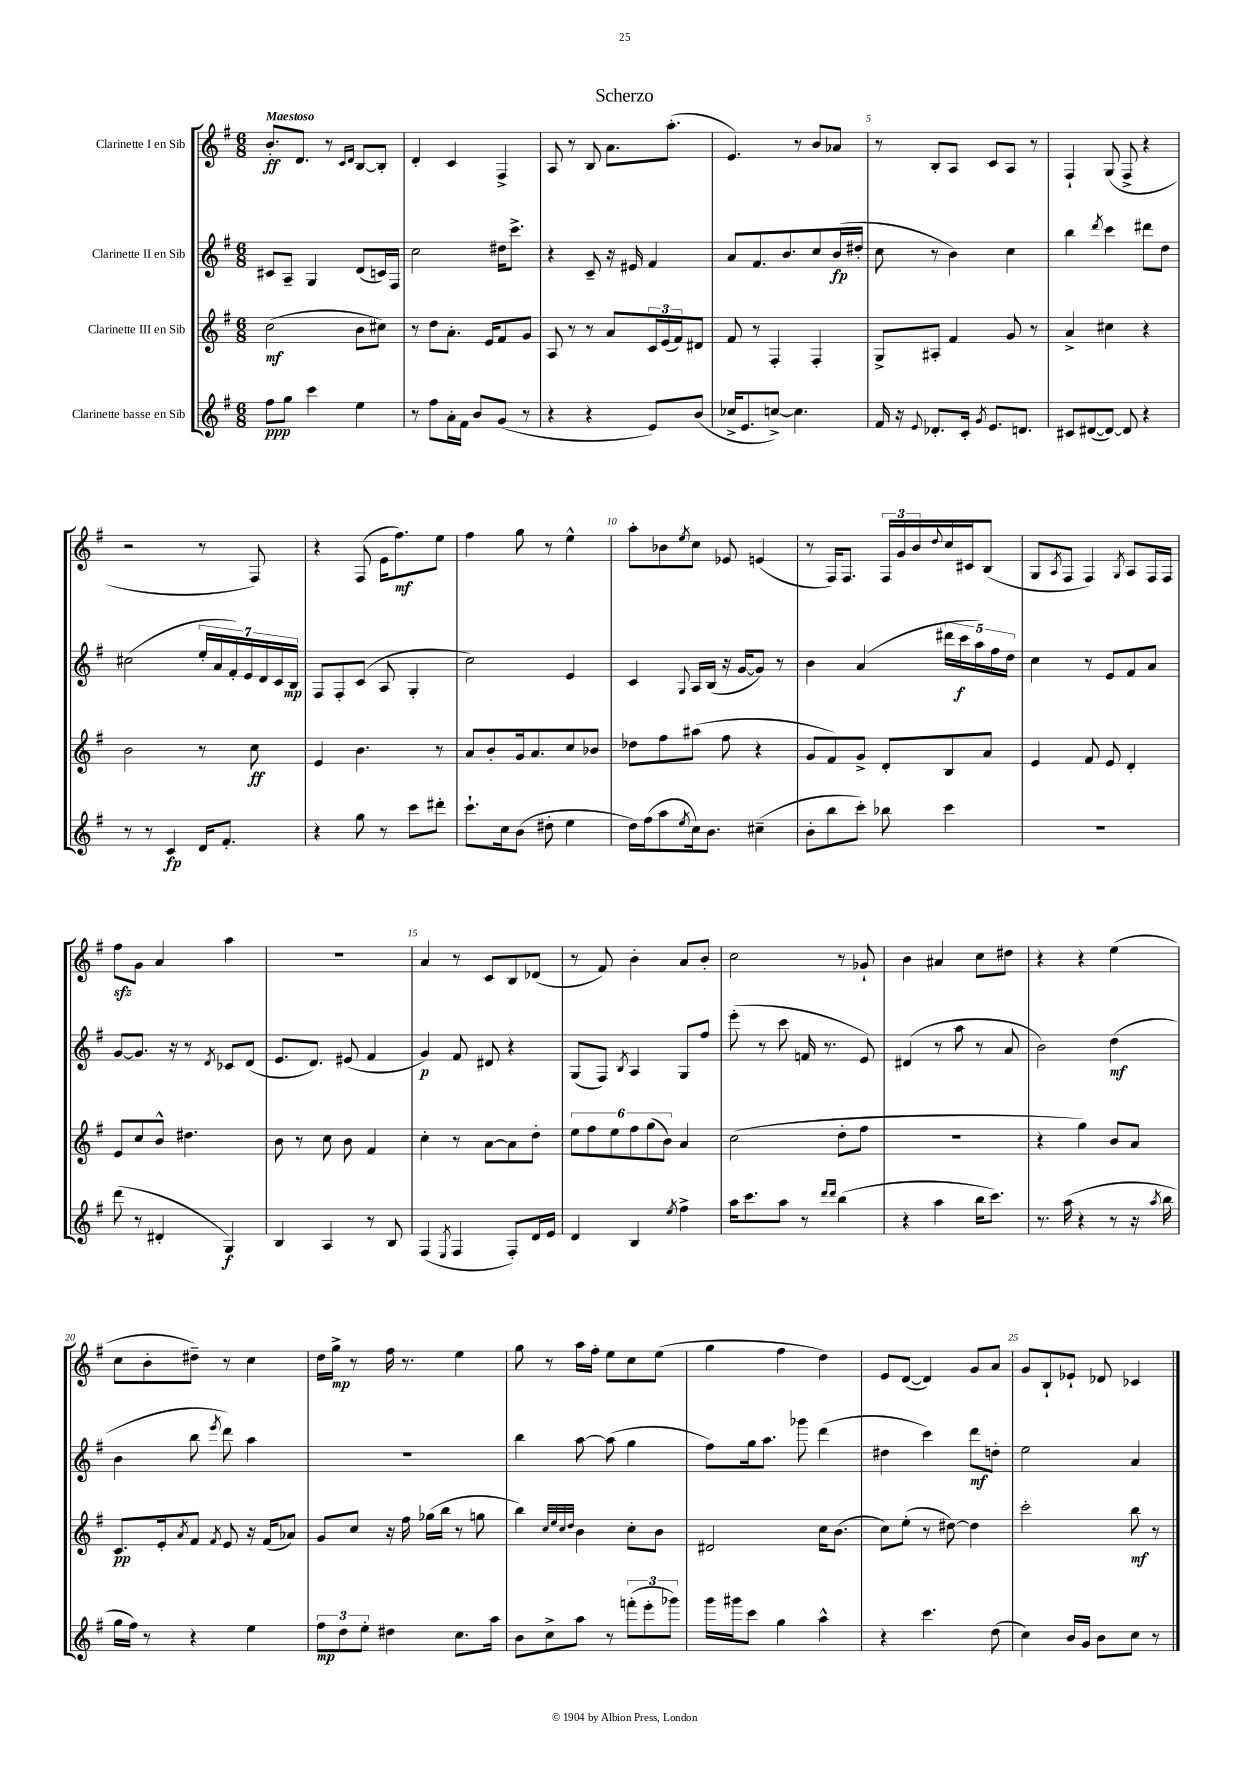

**kern	**dynam	**kern	**dynam	**kern	**dynam	**kern	**dynam
*part4	*part4	*part3	*part3	*part2	*part2	*part1	*part1
*staff4	*staff4	*staff3	*staff3	*staff2	*staff2	*staff1	*staff1
*I"Clarinette basse en Sib	*	*I"Clarinette III en Sib	*	*I"Clarinette II en Sib	*	*I"Clarinette I en Sib	*
*clefG2	*	*clefG2	*	*clefG2	*	*clefG2	*
*k[f#]	*	*k[f#]	*	*k[f#]	*	*k[f#]	*
*M6/8	*	*M6/8	*	*M6/8	*	*M6/8	*
=1	=1	=1	=1	=1	=1	=1	=1
!	!	!	!	!	!	!LO:TX:a:B:t=Maestoso	!
8ff#\L	ppp	(2cc\	mf	8c#X/L	.	8.b'/L	ff
8gg\J	.	.	.	8A~/J	.	.	.
.	.	.	.	.	.	8.d/J	.
4ccc\	.	.	.	4G/	.	.	.
.	.	.	.	.	.	8r	.
.	.	.	.	.	.	16qqc/LL	.
.	.	.	.	.	.	16qqd/JJ	.
4ee\	.	8b\L	.	(8d/L	.	[8B/L	.
.	.	8cc#X\J)	.	16cn/L)	.	8B'/J]	.
.	.	.	.	16F#/JJ	.	.	.
=2	=2	=2	=2	=2	=2	=2	=2
8r	.	8r	.	2cc\	.	4d'/	.
8ff#\L	.	8dd\L	.	.	.	.	.
16a'\L	.	8.a'\J	.	.	.	4c/	.
16f#\JJ	.	.	.	.	.	.	.
8b/L	.	.	.	.	.	.	.
.	.	16e/KL	.	.	.	.	.
(8g/J	.	8f#/	.	16dd#X\KL	.	4F#^/	.
.	.	.	.	8.ccc^\J	.	.	.
8r	.	8g/J	.	.	.	.	.
=3	=3	=3	=3	=3	=3	=3	=3
4r	.	8A/	.	4r	.	8A/	.
.	.	8r	.	.	.	8r	.
4r	.	8r	.	8c~/	.	8B/	.
.	.	8a/L	.	16r	.	8.a\L	.
.	.	.	.	16e#X/	.	.	.
8e/L)	.	24c/L	.	4f#/	.	.	.
.	.	(24e/	.	.	.	.	.
.	.	.	.	.	.	(8.aa'\J	.
.	.	24f#/J)	.	.	.	.	.
(8b/J	.	8d#X/J	.	.	.	.	.
=4	=4	=4	=4	=4	=4	=4	=4
16cc-X^/KL	.	8f#/	.	8a/L	.	4.e/)	.
8.e/	.	.	.	.	.	.	.
.	.	8r	.	8.f#/	.	.	.
[8ccn^/J)	.	4F#'/	.	.	.	.	.
.	.	.	.	8.b/	.	.	.
4.cc\]	.	.	.	.	.	8r	.
.	.	4F#'/	.	8cc/	.	8b/L	.
.	.	.	.	(16b/L	fp	8a-X/J	.
.	.	.	.	16dd#X'/JJ	.	.	.
=5	=5	=5	=5	=5	=5	=5	=5
16f#/	.	8G^/L	.	8cc\	.	8r	.
16r	.	.	.	.	.	.	.
8qqe/	.	.	.	.	.	.	.
8.d-X'/L	.	8A#X'/J	.	8r	.	8B'/L	.
.	.	4f#/	.	4b\)	.	8A/J	.
16c'/Jk	.	.	.	.	.	.	.
8qg/	.	.	.	.	.	.	.
8.e/L	.	.	.	.	.	8c/L	.
.	.	8g/	.	4cc\	.	8A/J	.
8.dn/J	.	.	.	.	.	.	.
.	.	8r	.	.	.	8r	.
=6	=6	=6	=6	=6	=6	=6	=6
8c#X/L	.	4a^/	.	4bb\	.	4F#`/	.
([8d#X/	.	.	.	.	.	.	.
.	.	.	.	8qddd/	.	.	.
8d#/J_)	.	4cc#X\	.	4ccc\	.	(8G/	.
8d#/]	.	.	.	.	.	8F#^/	.
4r	.	4r	.	8ddd#X\L	.	4r	.
.	.	.	.	8dd\J	.	.	.
!!LO:LB:g=z
=7	=7	=7	=7	=7	=7	=7	=7
8r	.	2b\	.	(2cc#X\	.	2r	.
8r	.	.	.	.	.	.	.
4c/	fp	.	.	.	.	.	.
16d/KL	.	8r	.	28ee'/LL	.	8r	.
.	.	.	.	28a/	.	.	.
8.f#'/J	.	.	.	.	.	.	.
.	.	.	.	28f#'/)	.	.	.
.	.	.	.	28e/	.	.	.
.	.	8cc\	ff	.	.	8F#/)	.
.	.	.	.	28d/	.	.	.
.	.	.	.	28c/	.	.	.
.	.	.	.	28B/JJ	mp	.	.
=8	=8	=8	=8	=8	=8	=8	=8
4r	.	4e/	.	8F#/L	.	4r	.
.	.	.	.	8F#'/	.	.	.
8gg\	.	4.b\	.	(8c/J	.	(8F#/	.
8r	.	.	.	8A/	.	16e\KL	.
.	.	.	.	.	.	8.ff#\)	mf
8ccc\L	.	.	.	4G'/	.	.	.
8ddd#X'\J	.	8r	.	.	.	8ee\J	.
=9	=9	=9	=9	=9	=9	=9	=9
8.ccc`\L	.	8a/L	.	2cc\)	.	4ff#\	.
.	.	8b'/	.	.	.	.	.
16cc\k	.	.	.	.	.	.	.
(8b\J	.	16g/k	.	.	.	8gg\	.
.	.	8.a/	.	.	.	.	.
8dd#X'\	.	.	.	.	.	8r	.
4ee\	.	8cc/	.	4e/	.	4ee^^\	.
.	.	8b-X/J	.	.	.	.	.
=10	=10	=10	=10	=10	=10	=10	=10
16dd\LL)	.	8dd-X\L	.	4c/	.	8aa'\L	.
(16ff#\J	.	.	.	.	.	.	.
8aa\	.	8ff#\	.	.	.	8b-X\	.
8qee/	.	.	.	8qqG/	.	8qee/	.
16cc\k)	.	(8aa#X\J	.	16A/LL	.	8cc\J	.
8.b\J	.	.	.	(16B/JJ	.	.	.
.	.	8ff#\	.	16r	.	8e-X/	.
.	.	.	.	[16g/KL	.	.	.
(4cc#X~\	.	4r	.	8g/J])	.	(4en/	.
.	.	.	.	8r	.	.	.
=11	=11	=11	=11	=11	=11	=11	=11
8b'\L	.	8g/L	.	4b\	.	8r	.
8bb\	.	8f#/)	.	.	.	16F#/KL)	.
.	.	.	.	.	.	8.F#/J	.
8ccc'\J)	.	8g^/J	.	(4a/	.	.	.
8bb-X\	.	8d'/L	.	.	.	24F#/LL	.
.	.	.	.	.	.	24g/	.
.	.	.	.	.	.	24b/	.
.	.	.	.	.	.	8qqdd/	.
4ccc\	.	8B/	.	20ddd#X\LL	.	16cc/	.
.	.	.	.	20ccc\	f	.	.
.	.	.	.	.	.	16c#X/J	.
.	.	.	.	20aa\)	.	.	.
.	.	8a/J	.	.	.	(8B/J	.
.	.	.	.	20ff#\	.	.	.
.	.	.	.	20dd\JJ	.	.	.
=12	=12	=12	=12	=12	=12	=12	=12
2.r	.	4e/	.	4cc\	.	8G/L	.
.	.	.	.	.	.	8qA/	.
.	.	.	.	.	.	8F#/J	.
.	.	8f#/	.	8r	.	4F#/)	.
.	.	8e/	.	8e/L	.	.	.
.	.	.	.	.	.	8qG/	.
.	.	4d'/	.	8f#/	.	8A/L	.
.	.	.	.	8a/J	.	16F#/L	.
.	.	.	.	.	.	16F#/JJ	.
!!LO:LB:g=z
=13	=13	=13	=13	=13	=13	=13	=13
(8ddd\	.	8e/L	.	[8g/L	.	8ff#zz\L	.
8r	.	8cc/	.	8.g/J]	.	8g\J	.
4d#X'/	.	8b^^/J	.	.	.	4a/	.
.	.	.	.	16r	.	.	.
.	.	4.dd#X\	.	8r	.	.	.
.	.	.	.	8qd/	.	.	.
4G/)	f	.	.	8c-X/L	.	4aa\	.
.	.	.	.	(8d/J	.	.	.
=14	=14	=14	=14	=14	=14	=14	=14
4B/	.	8b\	.	8.e/L	.	2.r	.
.	.	8r	.	.	.	.	.
.	.	.	.	8.d/J)	.	.	.
4A/	.	8cc\	.	.	.	.	.
.	.	8b\	.	(8e#X/	.	.	.
8r	.	4f#/	.	4f#/	.	.	.
8B/	.	.	.	.	.	.	.
=15	=15	=15	=15	=15	=15	=15	=15
(4F#/	.	4cc'\	.	4g/)	p	4a/	.
8qE/	.	.	.	.	.	.	.
4F#/	.	8r	.	8f#/	.	8r	.
.	.	[8a\L	.	8d#X/	.	8c/L	.
8F#'/L)	.	8a\]	.	4r	.	8B/	.
16d/L	.	8dd'\J	.	.	.	(8d-X/J	.
16e/JJ	.	.	.	.	.	.	.
=16	=16	=16	=16	=16	=16	=16	=16
4d/	.	12ee\L	.	(8G/L	.	8r	.
.	.	12ff#\	.	.	.	.	.
.	.	.	.	8F#/J)	.	8f#/)	.
.	.	12ee\	.	.	.	.	.
.	.	.	.	8qB/	.	.	.
4B/	.	12ff#\	.	4A/	.	4b'\	.
.	.	(12gg\	.	.	.	.	.
.	.	12b\J)	.	.	.	.	.
8qee/	.	.	.	.	.	.	.
4ff#^\	.	4a/	.	8G/L	.	8a/L	.
.	.	.	.	8ff#/J	.	8b'/J	.
=17	=17	=17	=17	=17	=17	=17	=17
16aa\KL	.	(2cc\	.	(8eee'\	.	2cc\	.
8.ccc\	.	.	.	.	.	.	.
.	.	.	.	8r	.	.	.
8aa\J	.	.	.	8ccc\	.	.	.
8r	.	.	.	16fn/	.	.	.
.	.	.	.	8.r	.	.	.
16qqddd/LL	.	.	.	.	.	.	.
16qqddd/JJ	.	.	.	.	.	.	.
(4bb\	.	8dd'\L	.	.	.	8r	.
.	.	8ff#\J	.	8e/)	.	8g-X`/	.
=18	=18	=18	=18	=18	=18	=18	=18
4r	.	2.r	.	(4d#X/	.	4b\	.
4aa\	.	.	.	8r	.	4a#X/	.
.	.	.	.	8aa\	.	.	.
16bb\KL	.	.	.	8r	.	8cc\L	.
8.ccc\J)	.	.	.	.	.	.	.
.	.	.	.	8a/	.	8dd#X\J	.
=19	=19	=19	=19	=19	=19	=19	=19
8.r	.	4r	.	2b\)	.	4r	.
(16aa\	.	.	.	.	.	.	.
4r	.	4gg\)	.	.	.	4r	.
8r	.	8b/L	.	(4dd\	mf	(4ee\	.
16r	.	8a/J	.	.	.	.	.
8qaa/	.	.	.	.	.	.	.
16bb\	.	.	.	.	.	.	.
!!LO:LB:g=z
=20	=20	=20	=20	=20	=20	=20	=20
16gg\LL	.	8.c/L	pp	4b\	.	8cc\L	.
16ff#\JJ)	.	.	.	.	.	.	.
8r	.	.	.	.	.	8b'\	.
.	.	16e'/k	.	.	.	.	.
.	.	8qa/	.	.	.	.	.
4r	.	8f#/J	.	8bb\	.	8dd#X~\J)	.
.	.	8qf#/	.	8qeee/	.	.	.
.	.	8e/	.	8ddd\)	.	8r	.
4ee\	.	16r	.	4aa\	.	4cc\	.
.	.	(16f#/KL	.	.	.	.	.
.	.	8a-X/J)	.	.	.	.	.
=21	=21	=21	=21	=21	=21	=21	=21
12ff#\L	mp	8g/L	.	2.r	.	16dd\LL	.
.	.	.	.	.	.	16gg^\JJ	mp
12dd\	.	.	.	.	.	.	.
.	.	8cc/J	.	.	.	8r	.
12ee'\J	.	.	.	.	.	.	.
4dd#X\	.	16r	.	.	.	16ff#\	.
.	.	16ff#\	.	.	.	8.r	.
.	.	(16gg-X\LL	.	.	.	.	.
.	.	16bb\JJ	.	.	.	.	.
8.cc\L	.	8r	.	.	.	4ee\	.
.	.	8ggn\	.	.	.	.	.
16aa\Jk	.	.	.	.	.	.	.
=22	=22	=22	=22	=22	=22	=22	=22
8b\L	.	4bb\)	.	4bb\	.	8gg\	.
8cc^\	.	.	.	.	.	8r	.
.	.	32qqcc/LLL	.	.	.	.	.
.	.	32qqee/	.	.	.	.	.
.	.	32qqcc/	.	.	.	.	.
.	.	32qqdd/JJJ	.	.	.	.	.
8aa\J	.	4b\	.	[8aa\	.	16aa\LL	.
.	.	.	.	.	.	16ff#'\JJ	.
8r	.	.	.	(8aa\]	.	8ee\L	.
(12fffn'\L	.	8cc'\L	.	4gg\	.	8cc\	.
12eee'\	.	.	.	.	.	.	.
.	.	8b\J	.	.	.	(8ee\J	.
12ggg-X\J)	.	.	.	.	.	.	.
=23	=23	=23	=23	=23	=23	=23	=23
16ggg\LL	.	2d#X/	.	8ff#\L)	.	4gg\	.
16ggg#X\J	.	.	.	.	.	.	.
8ccc\J	.	.	.	16gg\k	.	.	.
.	.	.	.	8.aa\J	.	.	.
4gg\	.	.	.	.	.	4ff#\	.
.	.	.	.	8ggg-X\	.	.	.
4aa^^\	.	16cc\KL	.	(4ddd\	.	4dd\)	.
.	.	(8.b\J	.	.	.	.	.
=24	=24	=24	=24	=24	=24	=24	=24
4r	.	8cc\L)	.	4dd#X\	.	8e/L	.
.	.	(8ee'\J	.	.	.	([8d/J	.
4.ccc\	.	8r	.	4ccc\)	.	4d/])	.
.	.	[8dd#X\)	.	.	.	.	.
.	.	4dd#\]	.	8ddd\L	mf	8g/L	.
(8dd\	.	.	.	8ddn'\J	.	8a/J	.
=25	=25	=25	=25	=25	=25	=25	=25
4cc\)	.	2ccc'\	.	2ee\	.	8g/L	.
.	.	.	.	.	.	8B`/	.
16b/LL	.	.	.	.	.	8e-X`/J	.
16g/JJ	.	.	.	.	.	.	.
8b\L	.	.	.	.	.	8d-X/	.
8cc\J	.	8bb\	mf	4a/	.	4c-X/	.
8r	.	8r	.	.	.	.	.
==	==	==	==	==	==	==	==
*-	*-	*-	*-	*-	*-	*-	*-
